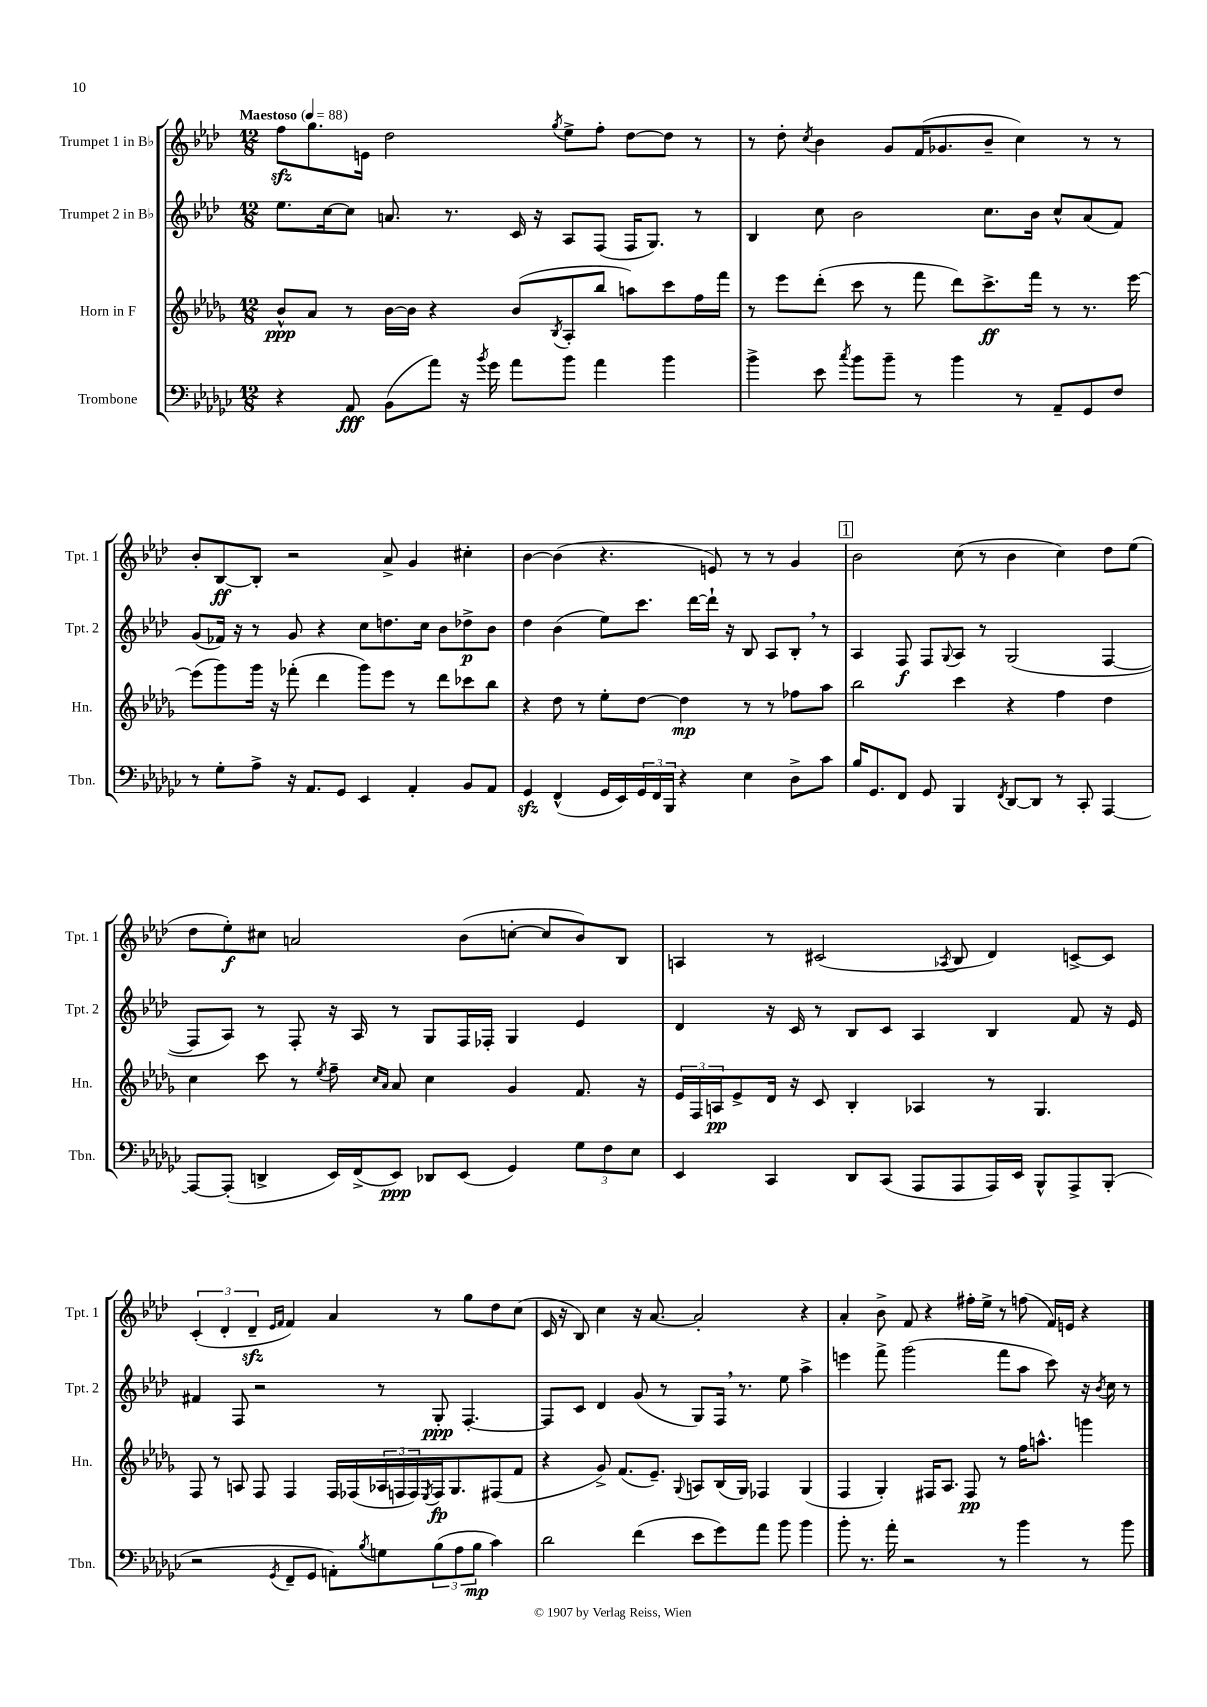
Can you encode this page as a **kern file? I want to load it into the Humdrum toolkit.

**kern	**kern	**kern	**kern
*staff4	*staff3	*staff2	*staff1
*clefF4	*clefG2	*clefG2	*clefG2
*k[b-e-a-d-g-c-]	*k[b-e-a-d-g-]	*k[b-e-a-d-]	*k[b-e-a-d-]
*M12/8	*M12/8	*M12/8	*M12/8
*MM88	*MM88	*MM88	*MM88
4r	8b-^^	8.ee-	8ff
.	8a-	.	8.gg
.	.	[16cc	.
8AA-	8r	8cc]	.
.	.	.	16e
(8BB-	[16b-	8.a	2dd-
.	16b-]	.	.
8a-)	4r	.	.
.	.	8.r	.
16r	.	.	.
8qb-	.	.	.
16g-	.	.	.
8a-	(8b-	16c	.
.	.	16r	.
.	8qB-	.	8qgg
8b-	8A-'	8A-	8ee-^
4a-	8bb-	(8F	8ff'
.	8aa)	16F	[8dd-
.	.	8.G)	.
4b-	8ccc	.	8dd-]
.	16ff	8r	8r
.	16fff	.	.
=	=	=	=
4b-^	8r	4B-	8r
.	8eee-	.	8dd-'
.	.	.	8qcc
8e-	(8ddd-'	8cc	4b-
8qcc-	.	.	.
8b-	8ccc	2b-	.
8b-~	8r	.	8g
8r	8fff	.	(16f
.	.	.	8.g-
4b-	8ddd-)	.	.
.	8.ccc^	8.cc	8b-~
8r	.	.	4cc)
.	16fff	16b-	.
8AA-~	8r	8cc^^	.
8GG-	8.r	(8a-	8r
8F	.	8f)	8r
.	[16eee-	.	.
=	=	=	=
8r	(8eee-]	(8g	8b-'
8G-'	8ggg-)	16f-)	[8B-
.	.	16r	.
8A-^	16ggg-	8r	8B-']
.	16r	.	.
16r	(8fff-'	8g	2r
8.AA-	.	.	.
.	4ddd-	4r	.
8GG-	.	.	.
4EE-	8ggg-)	8cc	.
.	8eee-	8.dd	8a-^
4AA-'	8r	.	4g
.	.	16cc	.
.	8ddd-	8b-	.
8BB-	8ccc-	8dd-^	4cc#'
8AA-	8bb-	8b-	.
=	=	=	=
4GG-	4r	4dd-	[4b-
(4FF^^	8dd-	(4b-	(4b-]
.	8r	.	.
16GG-	8ee-'	8ee-)	4.r
16EE-)	.	.	.
24GG-	[8dd-	8.ccc	.
24FF	.	.	.
24BBB-	.	.	.
4r	4dd-]	.	.
.	.	[16ddd-	.
.	.	16ddd-`]	8e)
.	.	16r	.
4E-	8r	8B-	8r
.	8r	8A-	8r
8D-^	8ff-	8B-'	4g
8c-	8aa-	8r	.
=	=	=	=
16B-	2bb-	4A-	2b-
8.GG-	.	.	.
8FF	.	8F	.
8GG-	.	8F	.
.	.	8qqG	.
4BBB-	4ccc	8A-	(8cc
.	.	8r	8r
8qFF	.	.	.
[8DD-	4r	(2G	4b-
8DD-]	.	.	.
8r	4ff	.	4cc)
8CC-'	.	.	.
[4AAA-	4dd-	[4F	8dd-
.	.	.	(8ee-
=	=	=	=
8AAA-_	4cc	8F]	8dd-
(8AAA-']	.	8A-)	8ee-')
4DD^	8ccc	8r	8cc#
.	8r	8F'	2a
.	8qee-	.	.
16EE-)	8ff~	16r	.
(16FF^	.	16A-	.
.	16qqcc	.	.
.	16qqa-	.	.
8EE-)	8a-	8r	.
8DD-	4cc	8G	.
(8EE-	.	16F	(8b-
.	.	16F-'	.
4GG-)	4g-	4G	[8cc'
.	.	.	8cc]
12G-	8.f	4e-	8b-)
12F	.	.	.
.	.	.	8B-
12E-	.	.	.
.	16r	.	.
=	=	=	=
4EE-	24e-	4d-	4A
.	24F	.	.
.	24A	.	.
.	8e-^	.	.
4CC-	16d-	16r	8r
.	16r	16c	.
.	8c	8r	(2c#
8DD-	4B-'	8B-	.
(8CC-	.	8c	.
8AAA-	4A-	4A-	.
.	.	.	8qA-
8AAA-	.	.	8B-
16AAA-)	8r	4B-	4d-)
16EE-	.	.	.
8BBB-^^	4.G-	.	.
8AAA-^	.	8f	[8c^
(8BBB-'	.	16r	8c]
.	.	16e-	.
=	=	=	=
2r	8F	4f#	(6c'
.	8r	.	.
.	.	.	6d-'
.	8A	8F	.
.	.	.	6d-~
.	8F	2r	.
.	.	.	16qqe-
8qGG-	.	.	16qqf
8FF~	4F	.	4f)
8GG-	.	.	.
8AA')	16F	.	4a-
.	(16F-	.	.
8qB-	.	.	.
8G	24A-	8r	.
.	24F	.	.
.	24F)	.	.
.	8qE-	.	.
(12B-	16F	8G'	8r
.	8.G-	.	.
12A-	.	.	.
.	.	[4.F'	8gg
12B-	.	.	.
4c-)	(8F#	.	8dd-
.	8f	.	(8cc
=	=	=	=
2d-	4r	8F]	16c
.	.	.	16r
.	.	8c	8B-)
.	8g-^)	4d-	4cc
.	(8.f	.	.
(4f	.	(8g	16r
.	8.e-~)	.	[8.a-
.	.	8r	.
.	8qqG-	.	.
8e-	8A	8G)	2a-']
8g-)	(16B-	16F	.
.	16G-)	8.r	.
8a-	4F-	.	.
8b-	.	8ee-	.
4b-	(4G-	4aa-^	4r
=	=	=	=
8b-'	4F	4eee	4a-'
8.r	.	.	.
.	4G-')	8fff^	8b-^
16a-'	.	.	.
2r	.	(2ggg	8f
.	16F#	.	4r
.	8.A-	.	.
.	8F#	.	16ff#'
.	.	.	16ee-^
8r	8r	8fff	8r
4b-	16ff	8aa-	(8ff
.	8.aa^^	.	.
.	.	8ccc)	16f)
.	.	.	16e
8r	4ggg	16r	4r
.	.	8qb-	.
.	.	16cc	.
8b-	.	8r	.
==	==	==	==
*-	*-	*-	*-
